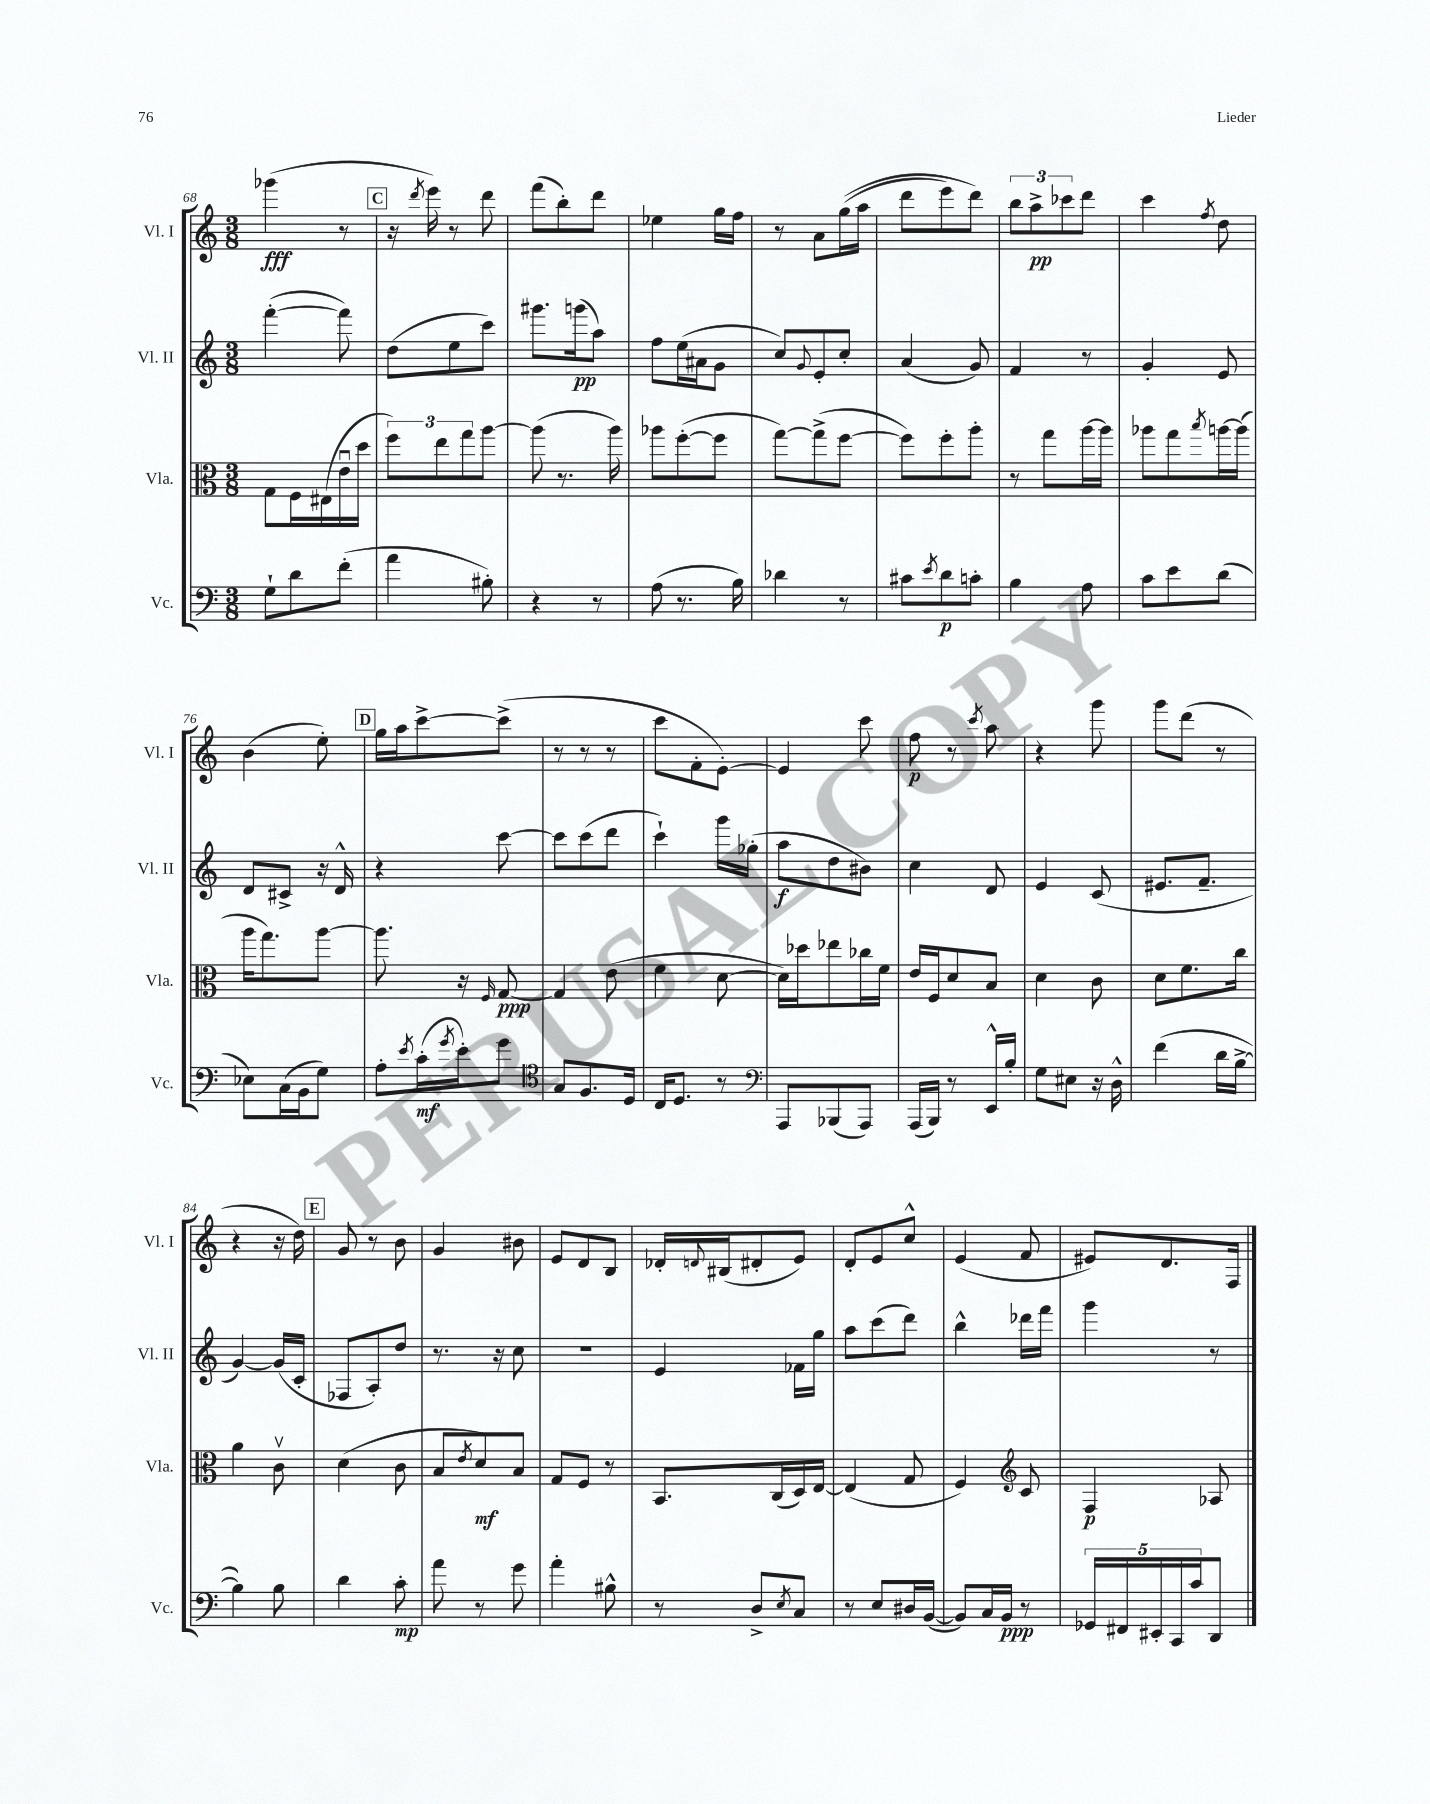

**kern	**kern	**kern	**kern
*staff4	*staff3	*staff2	*staff1
*clefF4	*clefC3	*clefG2	*clefG2
*k[]	*k[]	*k[]	*k[]
*M3/8	*M3/8	*M3/8	*M3/8
8G`	8G	([4fff'	(4ggg-
8d	16F	.	.
.	(16E#	.	.
(8f'	16eu	8fff])	8r
.	16dd	.	.
=	=	=	=
4a	12ff)	(8dd	16r
.	.	.	8qddd
.	.	.	16eee)
.	12ee	.	.
.	.	8ee	8r
.	12gg	.	.
8B#')	[8aa	8ccc)	8ddd
=	=	=	=
4r	(8aa]	8.ggg#	(8fff
.	8.r	.	8bb')
.	.	(16ggg	.
8r	.	8aa)	8ddd
.	16aa)	.	.
=	=	=	=
(8A	8aa-	8ff	4ee-
8.r	([8ff'	(16ee	.
.	.	16a#	.
.	8ff]	8g	16gg
16B)	.	.	16ff
=	=	=	=
4d-	[8gg)	8cc)	8r
.	.	8qqg	.
.	(8gg^]	8e'	8a
8r	[8ff	8cc'	&((16gg
.	.	.	16aa
=	=	=	=
8c#	8ff])	(4a	8ddd
8qe	.	.	.
8d	8ff'	.	8eee)
8c'	8aa'	8g)	8ddd&)
=	=	=	=
4B	8r	4f	12bb
.	.	.	12aa^
.	8gg	.	.
.	.	.	12ccc-
8A	[16aa	8r	8ddd
.	16aa]	.	.
=	=	=	=
8c	8aa-	4g'	4ccc
8e	8gg	.	.
.	8qbb	.	8qff
(8d	[16aa	8e	8dd
.	(16aa]	.	.
=	=	=	=
8E-)	16aa	8d	(4b
.	8.gg)	.	.
(16C	.	8c#^	.
16BB	.	.	.
8G)	[8aa	16r	8ee')
.	.	16d^^	.
=	=	=	=
8A'	8.aa]	4r	16gg
.	.	.	16aa
8qe	.	.	.
(16c'	.	.	[8ccc^
8qg	.	.	.
16e')	16r	.	.
.	16qqF	.	.
8g	[8G	[8ccc	(8ccc^]
=	=	=	=
*clefC4	*	*	*
8G	4G]	8ccc]	8r
8.F	.	(8ccc	8r
.	(8e	8ddd	8r
16D	.	.	.
=	=	=	=
16C	4f	4ccc`)	8ccc
8.D	.	.	.
.	.	.	8f'
8r	[8d	16ggg	[8e')
.	.	(16gg-'	.
=	=	=	=
*clefF4	*	*	*
8AAA	16d])	8aa	4e]
.	16dd-	.	.
(8BBB-	8ee-	8dd	.
8AAA)	16cc-	8b#)	8ccc
.	16f	.	.
=	=	=	=
(16AAA	16e	4cc	8ff
16BBB)	16F	.	.
8r	8d	.	8r
.	.	.	8qccc
16EE^^	8B	8d	8aa
16B'	.	.	.
=	=	=	=
8G	4d	4e	4r
8E#	.	.	.
16r	8c	(8c	8ggg
16D^^	.	.	.
=	=	=	=
(4f	8d	8.e#	8ggg
.	8.f	.	(8ddd
.	.	8.f~	.
16d	.	.	8r
[16B^	16cc	.	.
=	=	=	=
4B])	4a	[4g)	4r
8B	8cv	(16g]	16r
.	.	16c'	16dd)
=	=	=	=
4d	(4d	8F-	8g
.	.	8A')	8r
8c'	8c	8dd	8b
=	=	=	=
8a	8B	8.r	4g
.	8qe	.	.
8r	8d)	.	.
.	.	16r	.
8g	8B	8cc	8b#
=	=	=	=
4a'	8G	4.r	8e
.	8F	.	8d
8B#^^	8r	.	8B
=	=	=	=
8r	8.BB	4e	16d-'
.	.	.	8qqd
.	.	.	(16B#
8D^	.	.	8d#'
.	(16C	.	.
8qE	.	.	.
8C	16D)	16f-	8e)
.	[16E	16gg	.
=	=	=	=
8r	(4E]	8aa	8d'
8E	.	(8ccc	8e
16D#	8G	8ddd)	8cc^^
([16BB	.	.	.
=	=	=	=
8BB])	4F)	4bb^^	(4e
16C	.	.	.
16BB	.	.	.
*	*clefG2	*	*
8r	8c	16ddd-	8f
.	.	16fff	.
=	=	=	=
20GG-	4F	4ggg	8e#)
20FF#	.	.	.
20EE#'	.	.	.
.	.	.	8.d
20CC	.	.	.
20c	.	.	.
8DD	8A-	8r	.
.	.	.	16F
==	==	==	==
*-	*-	*-	*-
